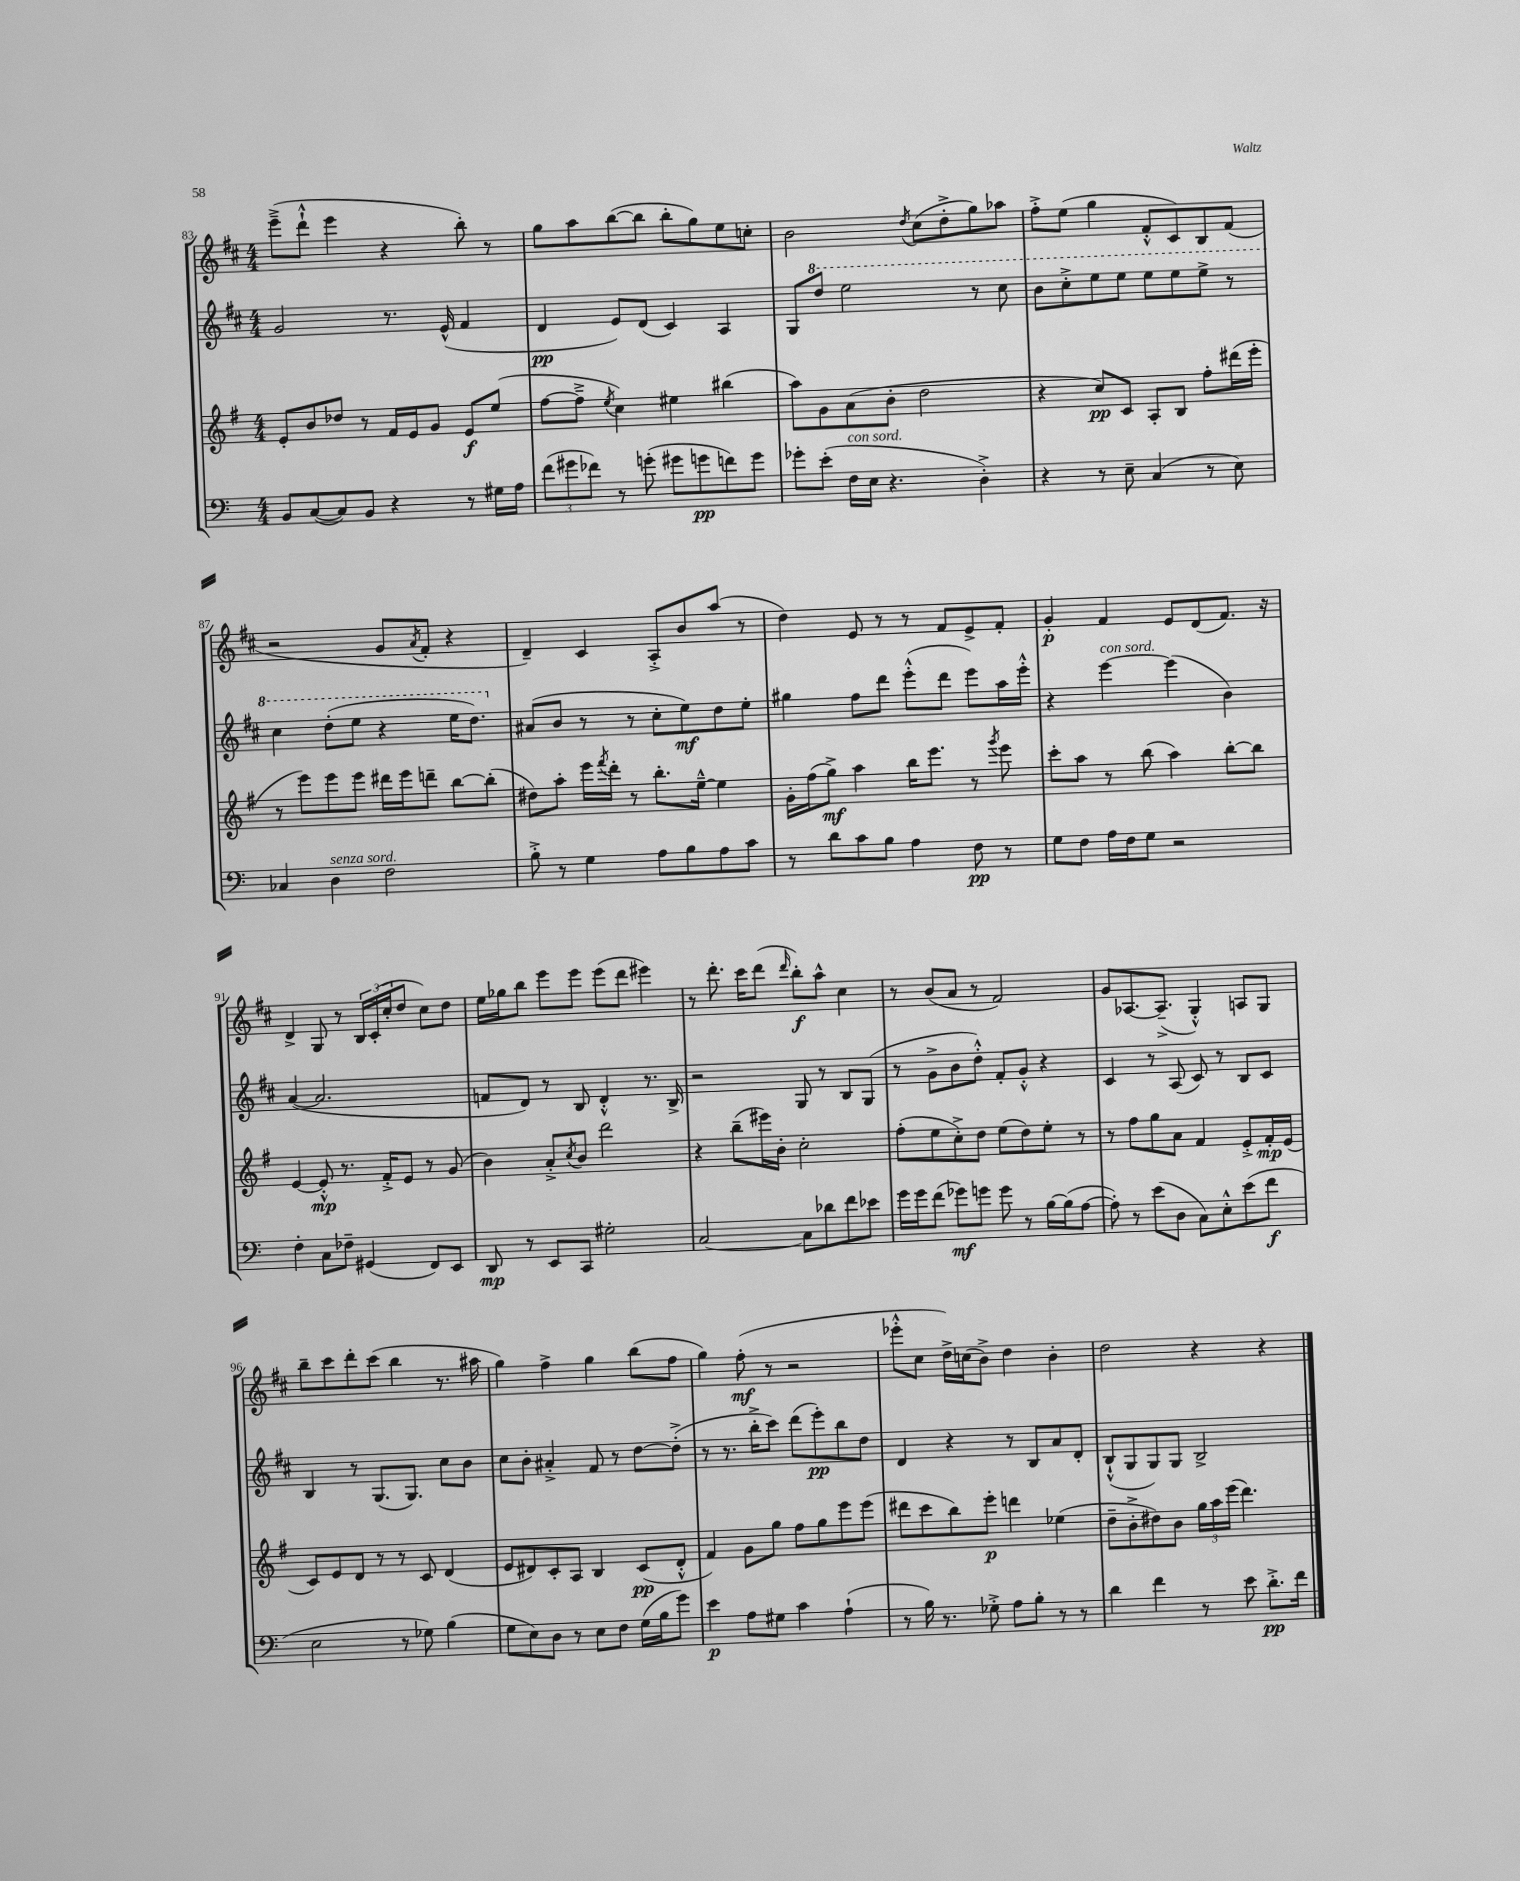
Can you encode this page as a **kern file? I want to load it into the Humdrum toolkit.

**kern	**dynam	**kern	**dynam	**kern	**dynam	**kern	**dynam
*part4	*part4	*part3	*part3	*part2	*part2	*part1	*part1
*staff4	*staff4	*staff3	*staff3	*staff2	*staff2	*staff1	*staff1
*clefF4	*	*clefG2	*	*clefG2	*	*clefG2	*
*k[]	*	*k[f#]	*	*k[f#c#]	*	*k[f#c#]	*
*M4/4	*	*M4/4	*	*M4/4	*	*M4/4	*
=83	=83	=83	=83	=83	=83	=83	=83
8BB/L	.	8e'/L	.	2g/	.	(8eee~^\L	.
([8C/	.	8b/	.	.	.	8ddd`^^\J	.
8C/])	.	8dd-X/J	.	.	.	4eee\	.
8BB/J	.	8r	.	.	.	.	.
4r	.	16f#/LL	.	8.r	.	4r	.
.	.	16e/J	.	.	.	.	.
.	.	8g/J	.	.	.	.	.
.	.	.	.	(16e^^/	.	.	.
8r	.	8e/L	f	4f#/	.	8bb'\)	.
16G#X\LL	.	(8ee/J	.	.	.	8r	.
16A\JJ	.	.	.	.	.	.	.
=84	=84	=84	=84	=84	=84	=84	=84
(12f\L	.	[8ff#\L	.	4d/	pp	8gg\L	.
12g#X\	.	.	.	.	.	.	.
.	.	8ff#~^\J]	.	.	.	8aa\	.
12f-X\J)	.	.	.	.	.	.	.
.	.	8qee/	.	.	.	.	.
8r	.	4cc\)	.	8e/L)	.	([8bb\	.
(8gn'\	.	.	.	(8d/J	.	8bb\J]	.
8g#X\L	.	4ee#X\	.	4c#/)	.	8bb'\L	.
8gn\	pp	.	.	.	.	8gg\)	.
8fn\)	.	(4bb#X\	.	4A/	.	8ee\	.
8g\J	.	.	.	.	.	8ccn'\J	.
=85	=85	=85	=85	=85	=85	=85	=85
8g-X'\L	.	8aa\L)	.	8G/L	.	2b\	.
*	*	*	*	*8va	*	*	*
(8e'\J	.	8g\	.	8ddd/J	.	.	.
!LO:TX:a:i:t=con sord.	!	!	!	!	!	!	!
16F\LL	.	(8a\	.	2eee\	.	.	.
16E\JJ	.	.	.	.	.	.	.
4.r	.	8b'\J	.	.	.	.	.
.	.	.	.	.	.	8qdd/	.
.	.	2dd\	.	.	.	(8cc#\L	.
.	.	.	.	.	.	8dd'^\	.
4D'^\)	.	.	.	8r	.	8gg\)	.
.	.	.	.	8ccc#\	.	8aa-X\J	.
=86	=86	=86	=86	=86	=86	=86	=86
4r	.	4r	.	8bb\L	.	8ff#'^\L	.
.	.	.	.	8ccc#'^\	.	(8ee\J	.
8r	.	8cc/L)	pp	8eee\	.	4gg\	.
8E~\	.	8c/J	.	8eee\J	.	.	.
(4C/	.	8A'/L	.	8eee\L	.	8f#'^^/L	.
.	.	8B/J	.	8eee\	.	8c#/)	.
8r	.	8ff#'\L	.	8eee^\J	.	8B/	.
8E\)	.	(16ddd#X\L	.	8r	.	(8f#/J	.
.	.	16eee'\JJ	.	.	.	.	.
!!LO:LB:g=z
=87	=87	=87	=87	=87	=87	=87	=87
4C-X/	.	8r	.	4ccc#\	.	2r	.
.	.	8eee\L)	.	.	.	.	.
!LO:TX:a:i:t=senza sord.	!	!	!	!	!	!	!
4D\	.	8eee\	.	(8ddd'\L	.	.	.
.	.	8eee\J	.	8eee\J	.	.	.
2F\	.	16ddd#X\LL	.	4r	.	8g/L	.
.	.	16eee\J	.	.	.	.	.
.	.	.	.	.	.	8qa/	.
.	.	8dddn~\J	.	.	.	8f#'/J	.
.	.	[8bb\L	.	16eee\KL	.	4r	.
.	.	.	.	8.ddd\J)	.	.	.
.	.	(8bb'\J]	.	.	.	.	.
=88	=88	=88	=88	=88	=88	=88	=88
*	*	*	*	*X8va	*	*	*
8B'^\	.	8dd#X\L)	.	(8a#X/L	.	4d~/)	.
8r	.	8aa'\J	.	8b/J	.	.	.
4G\	.	16eee\LL	.	8r	.	4c#/	.
.	.	8qfff#/	.	.	.	.	.
.	.	16ddd'\JJ	.	.	.	.	.
.	.	8r	.	8r	.	.	.
8A\L	.	8.bb'\L	.	8cc#'\L	.	8A'^/L	.
8B\	.	.	.	8ee\)	mf	8b/	.
.	.	[16ee~^^\Jk	.	.	.	.	.
8A\	.	4ee\]	.	8dd\	.	(8aa/J	.
8c\J	.	.	.	8ee'\J	.	8r	.
=89	=89	=89	=89	=89	=89	=89	=89
8r	.	16g'\LL	.	4gg#X\	.	4dd\)	.
.	.	(16ff#\J	.	.	.	.	.
8d\L	.	8gg^\J)	mf	.	.	.	.
8c\	.	4aa\	.	8ff#\L	.	8e/	.
8B\J	.	.	.	8ddd\J	.	8r	.
4A\	.	16bb\KL	.	(8eee'^^\L	.	8r	.
.	.	8.eee\J	.	.	.	.	.
.	.	.	.	8ddd\J	.	8f#/L	.
8F\	pp	8r	.	8eee\L)	.	8e^/	.
.	.	8qggg/	.	.	.	.	.
8r	.	8eee\	.	16aa\L	.	8f#'/J	.
.	.	.	.	16eee'^^\JJ	.	.	.
=90	=90	=90	=90	=90	=90	=90	=90
8G\L	.	8ccc'\L	.	4r	.	4g'/	p
8F\J	.	8aa\J	.	.	.	.	.
!	!	!	!	!LO:TX:a:i:t=con sord.	!	!	!
16A\LL	.	8r	.	[4eee\	.	4f#/	.
16F\J	.	.	.	.	.	.	.
8G\J	.	(8bb\	.	.	.	.	.
2r	.	4aa\)	.	(4eee\]	.	8e/L	.
.	.	.	.	.	.	(8d/	.
.	.	[8bb'\L	.	4b\)	.	8.f#/J)	.
.	.	8bb\J]	.	.	.	.	.
.	.	.	.	.	.	16r	.
!!LO:LB:g=z
=91	=91	=91	=91	=91	=91	=91	=91
4F'\	.	[4e/	.	([4a/	.	4d^/	.
8C\L	.	8e'^^/]	mp	2.a/]	.	8G/	.
8F-X~\J	.	8.r	.	.	.	8r	.
(4GG#X/	.	.	.	.	.	24B/LL	.
.	.	.	.	.	.	(24c#'/	.
.	.	16f#'^/KL	.	.	.	.	.
.	.	.	.	.	.	24cc#'/J	.
.	.	8e/J	.	.	.	8dd/J	.
8FF/L)	.	8r	.	.	.	8cc#\L)	.
8EE/J	.	(8g/	.	.	.	8dd\J	.
=92	=92	=92	=92	=92	=92	=92	=92
8DD/	mp	4b\)	.	8fn/L	.	16ee\LL	.
.	.	.	.	.	.	16gg-X\J	.
8r	.	.	.	8d/J)	.	8bb\J	.
8EE/L	.	8a'^/L	.	8r	.	8eee\L	.
.	.	8qcc/	.	.	.	.	.
8CC/J	.	8b/J	.	8B/	.	8eee\J	.
2G#X'\	.	2ddd\	.	4d'^^/	.	(8eee\L	.
.	.	.	.	.	.	8ddd\J	.
.	.	.	.	8.r	.	4eee#X\)	.
.	.	.	.	16B^/	.	.	.
=93	=93	=93	=93	=93	=93	=93	=93
[2C/	.	4r	.	2r	.	8r	.
.	.	.	.	.	.	8.ddd'\	.
.	.	(8bb~\L	.	.	.	.	.
.	.	.	.	.	.	16ccc#\KL	.
.	.	16eee#X\L)	.	.	.	(8ddd\J	.
.	.	16b'\JJ	.	.	.	.	.
.	.	.	.	.	.	16qqddd/	.
8C\L]	.	2cc'\	.	8G/	.	8bb'\L)	f
8d-X\	.	.	.	8r	.	8aa^^\J	.
8f\	.	.	.	8B/L	.	4cc#\	.
8e-X\J	.	.	.	(8G/J	.	.	.
=94	=94	=94	=94	=94	=94	=94	=94
16g\LL	.	(8ff#'\L	.	8r	.	8r	.
16g\J	.	.	.	.	.	.	.
(8f\J	.	8ee\	.	8g^\L	.	(8b/L	.
8g-X\L)	mf	8cc'^\)	.	8b\	.	8a/J	.
8gn\J	.	8dd\J	.	8dd'^^\J)	.	8r	.
8g\	.	(8ee\L	.	8f#'/L	.	2f#/)	.
8r	.	8dd\)	.	8g'^^/J	.	.	.
[16B\LL	.	8ee'\J	.	4r	.	.	.
(16B\J]	.	.	.	.	.	.	.
[8A\J	.	8r	.	.	.	.	.
=95	=95	=95	=95	=95	=95	=95	=95
8A'\])	.	8r	.	4c#/	.	8g/L	.
8r	.	8ff#\L	.	.	.	[8.A-X/	.
(8e\L	.	8gg\	.	8r	.	.	.
.	.	.	.	.	.	(8.A-~^/J]	.
8D\J	.	8a\J	.	(8A/	.	.	.
8C\L)	.	4f#/	.	8c#/)	.	4G'^^/)	.
8E'^^\	.	.	.	8r	.	.	.
(8e\	.	8e'^/L	.	8B/L	.	8An/L	.
8f\J	f	16f#'/L	mp	8c#/J	.	8G/J	.
.	.	(16e/JJ	.	.	.	.	.
!!LO:LB:g=z
=96	=96	=96	=96	=96	=96	=96	=96
2E\	.	8c/L)	.	4B/	.	8bb~\L	.
.	.	8e/	.	.	.	8ccc#\	.
.	.	8d/J	.	8r	.	8ddd'\	.
.	.	8r	.	(8.G/L	.	(8ccc#\J	.
8r	.	8r	.	.	.	4bb\	.
.	.	.	.	8.G/J)	.	.	.
8G-X\)	.	8c/	.	.	.	.	.
(4B\	.	(4d/	.	8cc#\L	.	8.r	.
.	.	.	.	8b\J	.	.	.
.	.	.	.	.	.	16aa#X\	.
=97	=97	=97	=97	=97	=97	=97	=97
8G\L	.	8e/L	.	8cc#\L	.	4gg\)	.
8E\)	.	8d#X/)	.	8b'\J	.	.	.
8D\J	.	8c'/	.	4a#X'^/	.	4ff#^\	.
8r	.	8A/J	.	.	.	.	.
8E\L	.	4B/	.	8f#/	.	4gg\	.
8F\J	.	.	.	8r	.	.	.
(16G\LL	.	(8c/L	pp	[8dd\L	.	(8bb\L	.
16B\J	.	.	.	.	.	.	.
8g\J)	.	8d#'^^/J	.	(8dd'^\J]	.	8ff#\J	.
=98	=98	=98	=98	=98	=98	=98	=98
4e\	p	4f#/)	.	8r	.	4gg\)	.
.	.	.	.	8.r	.	.	.
8A\L	.	8g\L	.	.	.	(8ff#'\	mf
.	.	.	.	16bb'^\KL	.	.	.
8G#X\J	.	8gg\J	.	8ccc#\J)	.	8r	.
4c\	.	8ff#\L	.	(8ddd\L	.	2r	.
.	.	8gg\	.	8eee'\)	pp	.	.
(4A`\	.	8eee\	.	8bb\	.	.	.
.	.	(8eee\J	.	8dd\J	.	.	.
=99	=99	=99	=99	=99	=99	=99	=99
8r	.	8ddd#X\L	.	4d/	.	8eee-X'^^\L	.
16B\)	.	8ccc\	.	.	.	8cc#\J	.
8.r	.	.	.	.	.	.	.
.	.	8bb\)	.	4r	.	16dd^\LL)	.
.	.	.	.	.	.	(16ccn\J	.
8G-X'^\	.	8eee'\J	p	.	.	8b^\J)	.
8A\L	.	4dddn\	.	8r	.	4dd\	.
8B'\J	.	.	.	8B/L	.	.	.
8r	.	(4ee-X\	.	8a/	.	4b'\	.
8r	.	.	.	8d'/J	.	.	.
=100	=100	=100	=100	=100	=100	=100	=100
4d\	.	8dd~\L	.	(8B`^^/L	.	2dd\	.
.	.	8b'^\	.	8G/	.	.	.
4f\	.	8dd#X\)	.	8G/)	.	.	.
.	.	8b\J	.	8G/J	.	.	.
8r	.	24gg\LL	.	2B^/	.	4r	.
.	.	24aa\	.	.	.	.	.
.	.	(24eee\JJ	.	.	.	.	.
8e\	.	4.ddd\)	.	.	.	.	.
8.d'^\L	pp	.	.	.	.	4r	.
16f\Jk	.	.	.	.	.	.	.
==	==	==	==	==	==	==	==
*-	*-	*-	*-	*-	*-	*-	*-
